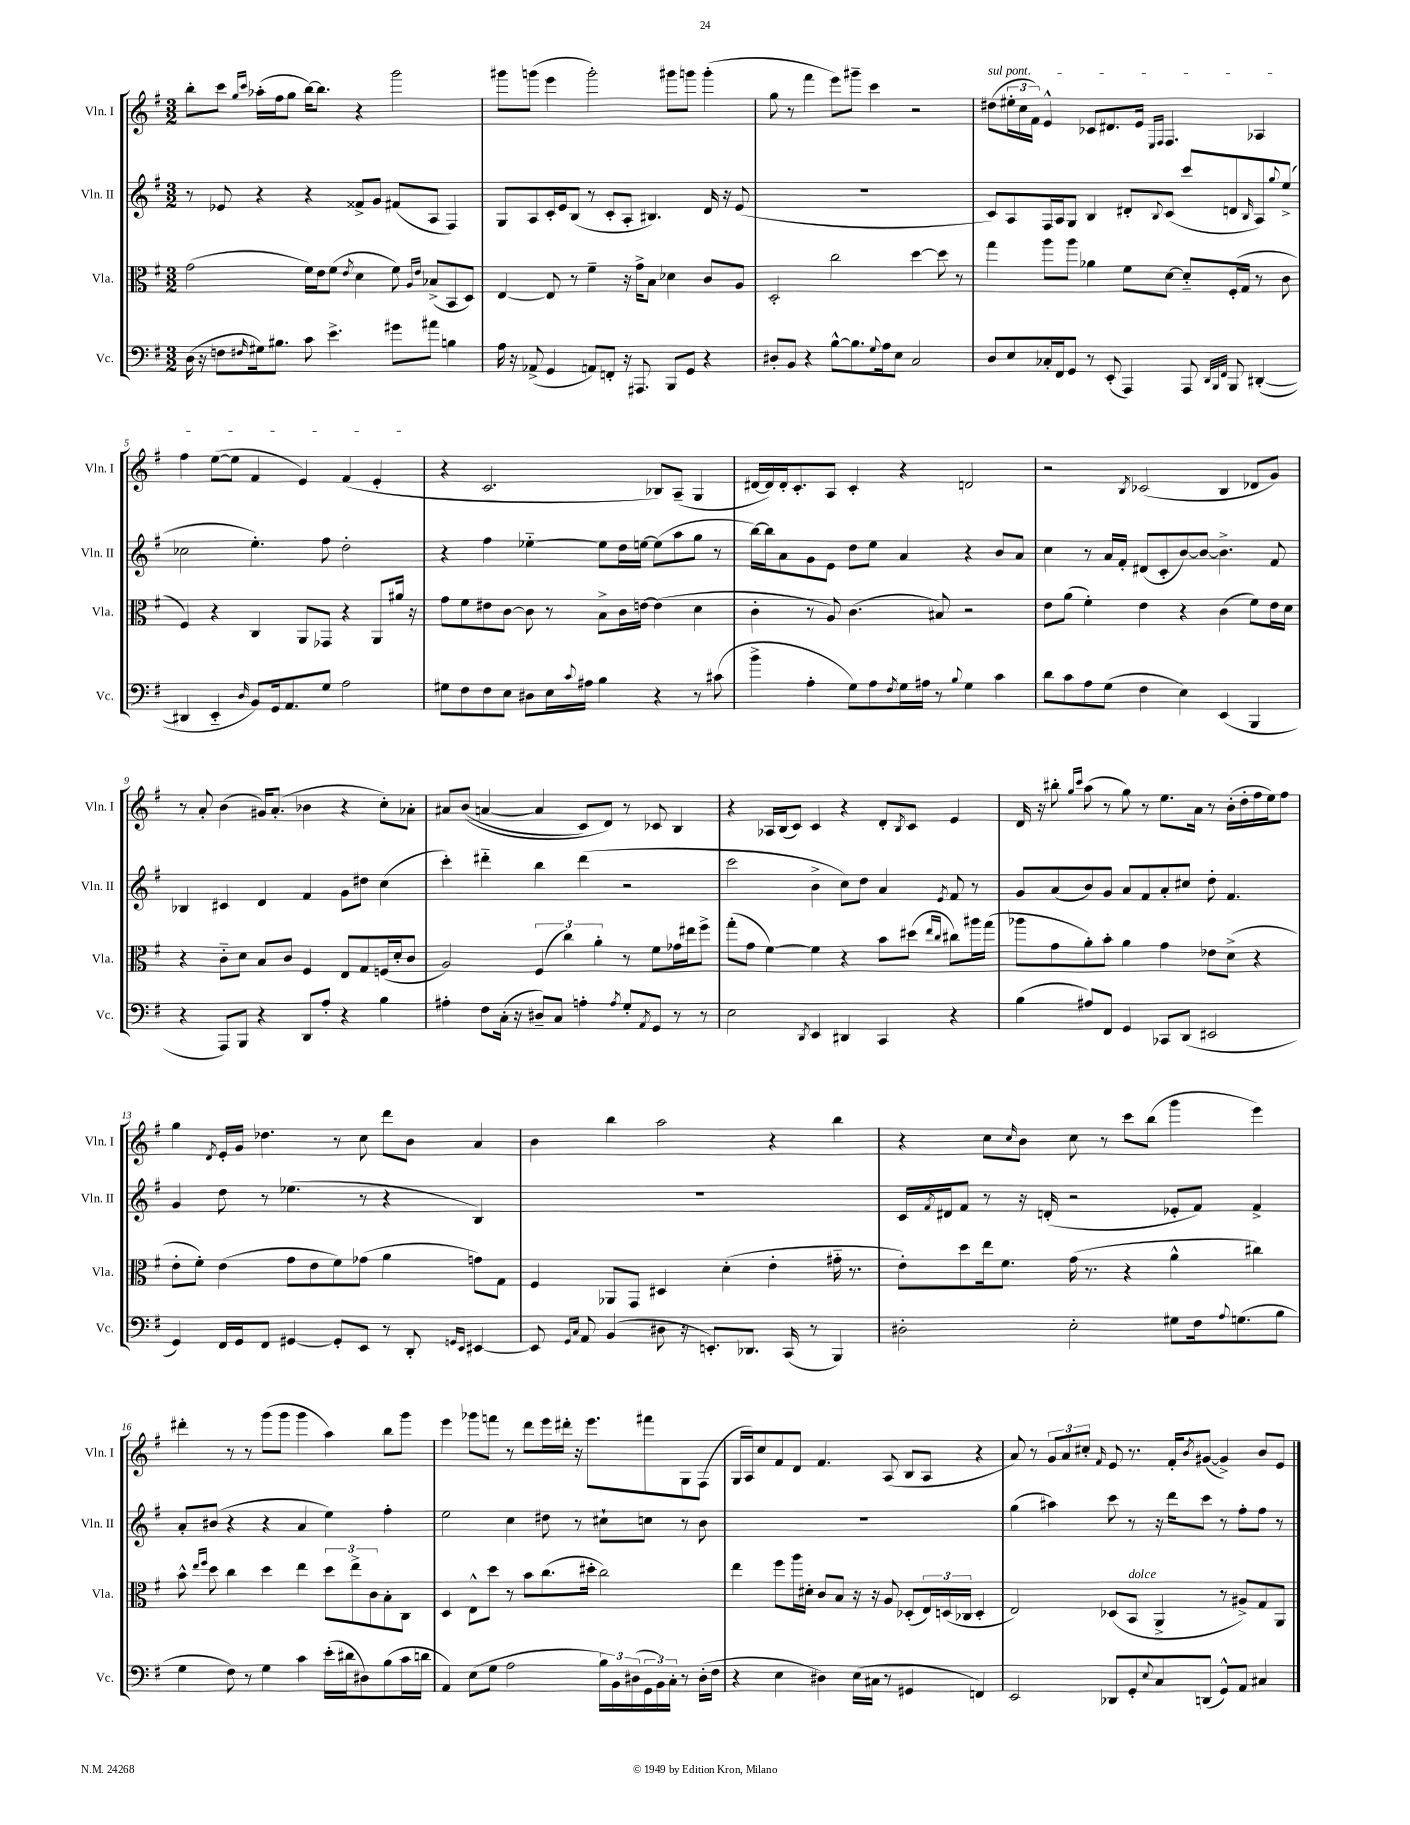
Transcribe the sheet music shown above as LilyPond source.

<<
\new StaffGroup <<
\new Staff = "s0" \with { instrumentName = "Vln. I" shortInstrumentName = "Vln. I" } {
    \clef treble \key g \major \numericTimeSignature \time 3/2
    b''8-. c'''8 \grace { g''16 c'''16 } aes''16-.( fis''16 g''8 b''16~) b''8. r4 g'''2 |
    gis'''8 g'''8( e'''4 g'''2-.) gis'''8 g'''8 g'''4-.( |
    g''8 r8 fis'''4 e'''8) gis'''8-- c'''4 r2 |
    \once \override TextSpanner.bound-details.left.text = \markup { \italic "sul pont." } dis''8\startTextSpan( \tuplet 3/2 { eis''16-. c''16 fis'16) } e'4-^ ces'8 dis'8. e'16 \grace { e16 fis16 } fis4. aes4 |
    fis''4 e''8~( e''8 fis'4 e'4) fis'4( e'4-.\stopTextSpan |
    r4 c'2. bes8) a8--( g4 |
    dis'16~ dis'16) dis'16-. c'8.-. a8 c'4-. r4 d'2 |
    r2 \acciaccatura { b8 } ces'2( b4 des'8 g'8) |
    r8 a'8-. b'4( gis'16) a'8.-.( bes'4 r4 c''8-.) aes'8-. |
    ais'8 b'8(\( a'4~ a'4 c'8) d'8\) r8 ces'8 b4 |
    r4 aes16 b16( c'8) c'4 r4 d'8-. \acciaccatura { b8 } c'8 e'4 |
    d'16 r16 bis''8-. \grace { g''16 c'''16 } a''8( r8 g''8) r8 e''8. a'16 r8 b'16-.( d''16-. fis''16 e''16) fis''8 |
    g''4 \acciaccatura { d'8 } e'16-. g'16 des''4. r8 c''8 d'''8 b'8 a'4 |
    b'4 b''4 a''2 r4 b''4 |
    r4 c''8 \grace { c''16 } b'8 c''8 r8 c'''8 b''8( g'''4 e'''4) |
    dis'''4-. r8 r8 g'''8( g'''8 g'''4 a''4) b''8 g'''8 |
    e'''4 ges'''8 f'''8 r8 d'''8 e'''16 dis'''16-. r16 e'''8. fis'''8 g8 fis8( |
    g16 a16) c''8 fis'8 d'8 fis'4. a8( b8 a8 r4 |
    a'8) r8 \tuplet 3/2 { g'8 a'8 cis''8-. } \grace { fis'16 } e'8 r8. fis'16-. \acciaccatura { b'8 } gis'8~( gis'4->) b'8 e'8 \bar "|." |
}
\new Staff = "s1" \with { instrumentName = "Vln. II" shortInstrumentName = "Vln. II" } {
    \clef treble \key g \major \numericTimeSignature \time 3/2
    r8 ees'8 r4 r4 fisis'8-> g'8 fis'8( a8 fis4) |
    g8 a8 c'16-. e'16 b8( r8 c'8-. a8-. bis4.) d'16 r16 e'8( |
    R1. |
    c'8) a8 fis16 a16 g8 b4 dis'8-. \appoggiatura { b8 } c'8( c'''8 d'8 \grace { b16 } a8) \appoggiatura { g''8 } e''8->( |
    ces''2 e''4.-.) fis''8 d''2-. |
    r4 fis''4 ees''4~-_ ees''8 d''16 e''16~ e''8( a''8 g''8 r8 |
    b''16~) b''16 a'8 g'8 e'8 d''8 e''8 a'4 r4 b'8 a'8 |
    c''4 r8 a'16 fis'16-. dis'8( c'8-. b'8~) b'8~ b'4.-> fis'8 |
    bes4 cis'4 d'4 fis'4 g'8 dis''8 c''4( |
    c'''4-.) dis'''4-_ b''4 dis'''4( r2 |
    c'''2 b'4-> c''8) d''8 a'4 \acciaccatura { e'8 } fis'8 r8 |
    g'8 a'8( b'8) g'8 a'8 fis'8 a'8-. cis''8 d''8-. fis'4. |
    g'4 d''8 r8 ees''4.( r8 r4 b4) |
    R1. |
    c'16 \acciaccatura { fis'8 } dis'16 fis'8 r8 r16 d'16-.( r2 ees'8-. fis'8) fis'4-> |
    a'8-. bis'8( r4 r4 a'4 e''4) fis''4-. |
    e''2 c''4 dis''8 r8 cis''8-! c''8 r8 b'8 |
    R1. |
    g''4( ais''4) c'''8 r8 r16 d'''16 c'''8 r8 fis''8-. fis''8 r8 \bar "|." |
}
\new Staff = "s2" \with { instrumentName = "Vla." shortInstrumentName = "Vla." } {
    \clef alto \key g \major \numericTimeSignature \time 3/2
    g'2( fis'16) e'16 fis'8( \acciaccatura { e'8 } d'4 fis'8) \grace { a16 e'16 } bes8->( b,8 d8) |
    e4~ e8 r8 fis'4-- r16 g'16-> b8 des'4 c'8 a8 |
    d2-. c''2 d''4~ d''8 r8 |
    g''4 a''8 a''8 aes'4 fis'8 d'8~ d'8-_ fis16-.( g16 r8 c'8 |
    fis4) r4 c4 a,8 ges,8 r4 a,8 ais'16 r16 |
    g'8 fis'8 eis'8 c'8~ c'8 r8 b8-> c'16 e'16~ e'4( d'4 |
    c'4-. r8 a8) c'4.( bis8) r2 |
    e'8 a'8( fis'4-.) e'4 r4 c'4( fis'8) e'16 d'16 |
    r4 c'8-_ d'8 b8 c'8 fis4 e8 g8 f16( d'16-. c'8 |
    a2) \tuplet 3/2 { fis4( c''4) a'4-. } r8 fis'8 ges'16 eis''16 fis''8-> |
    g''8-.( g'8 fis'4~) fis'4 r4 b'8 dis''8( \grace { e''16 c''16 } cis''8) ais''16 g''16( |
    aes''8 g'8 a'8-.) b'8-. a'4 g'4 ees'8 d'8->( r4 |
    e'8-. fis'8-.) e'4( g'8 e'8 fis'8) ges'8( a'4 g'8) g8 |
    fis4 aes,8 g,8 dis4 d'4-.( e'4-. gis'16-_ r8. |
    e'8-.) d''8 e''16 fis'8. g'16( r8. r4 a'4-^ cis''4) |
    b'8-^ \grace { e''16 fis''16 } d''8 c''4 d''4 e''4 \tuplet 3/2 { d''8 e''8-> c'8 } b8-. c8 |
    d4 e8-^ d''8 r8 b'8 c''8.( dis''16-. c''2) |
    e''4 fis''8 a''16 dis'16-. c'8 b8 r16 r16 a8 des8-.( \tuplet 3/2 { e16) d16( ces16 } d4-. |
    e2) des8( b,8^\markup { \italic "dolce" } a,4-> r8 ais8->) g8 a,8 \bar "|." |
}
\new Staff = "s3" \with { instrumentName = "Vc." shortInstrumentName = "Vc." } {
    \clef bass \key g \major \numericTimeSignature \time 3/2
    d16( r16 f8 \grace { fis16 } gis16) bis8. c'8 e'4.-> gis'8 ais'8 b4 |
    a16 r16 aes,8->( g,4 a,8) f,8-. r16 ais,,8. b,,8 g,8 r4 |
    dis8-. b,8 r4 b8~-^ b8. \appoggiatura { g8 } a16 e8 c2 |
    d8 e8 ces16-. fis,16 g,8 r8 e,8-.( a,,4) a,,8 \grace { d,32 b,,32 fis,32 } b,,8 dis,4~-.( |
    dis,4 e,4-_ \grace { d16 } b,8) g,16 a,8. g8 a2 |
    gis8 fis8 fis8 e8 dis8 e16 \appoggiatura { c'8 } ais16 b4 r4 r8 cis'8( |
    b'4-> a4-. g8) a8 \acciaccatura { fis8 } g16 ais16 r8 \appoggiatura { b8 } g4 c'4 |
    d'8 c'8 a8 g8( fis4 e4) e,4( b,,4 |
    r4 a,,8) b,,8 r4 d,8 a8-. r4 b4 |
    ais4-. fis8 c16-.( r16 dis8--) c8 a4-. \acciaccatura { a8 } g8-. \acciaccatura { a,8 } g,8 r8 r8 |
    e2 \acciaccatura { d,8 } e,4 dis,4 c,4 r4 |
    b4( ais8) fis,8 g,4 ces,8 d,8( eis,2 |
    g,4) fis,16 g,16 fis,8 gis,4~ gis,8-. e,8 r8 d,8-. \grace { g,16 e,16 } eis,4~ |
    eis,8 \grace { g,16 c16 } a,8 b,4( dis8 r16 e,8.-.) des,8. c,16( r8 b,,4) |
    dis2-. e2-. gis8 fis16 \appoggiatura { a8 } g8.( b8 |
    g4 fis8) r8 g4 c'4 e'16-.( dis'16 dis8) b8( c'16 d'16 |
    a,4) e8( g8 a2 \tuplet 3/2 { b16) b,16 dis16( } \tuplet 3/2 { g,16 b,16) c16-. } r8 dis16-.( fis16 |
    r4 e4 dis4) e16( cis16 r8 gis,4 f,4) |
    e,2 des,8 g,8-. \appoggiatura { e8 } c8 d,8( g,8-^) a,8 cis4 \bar "|." |
}
>>
>>
